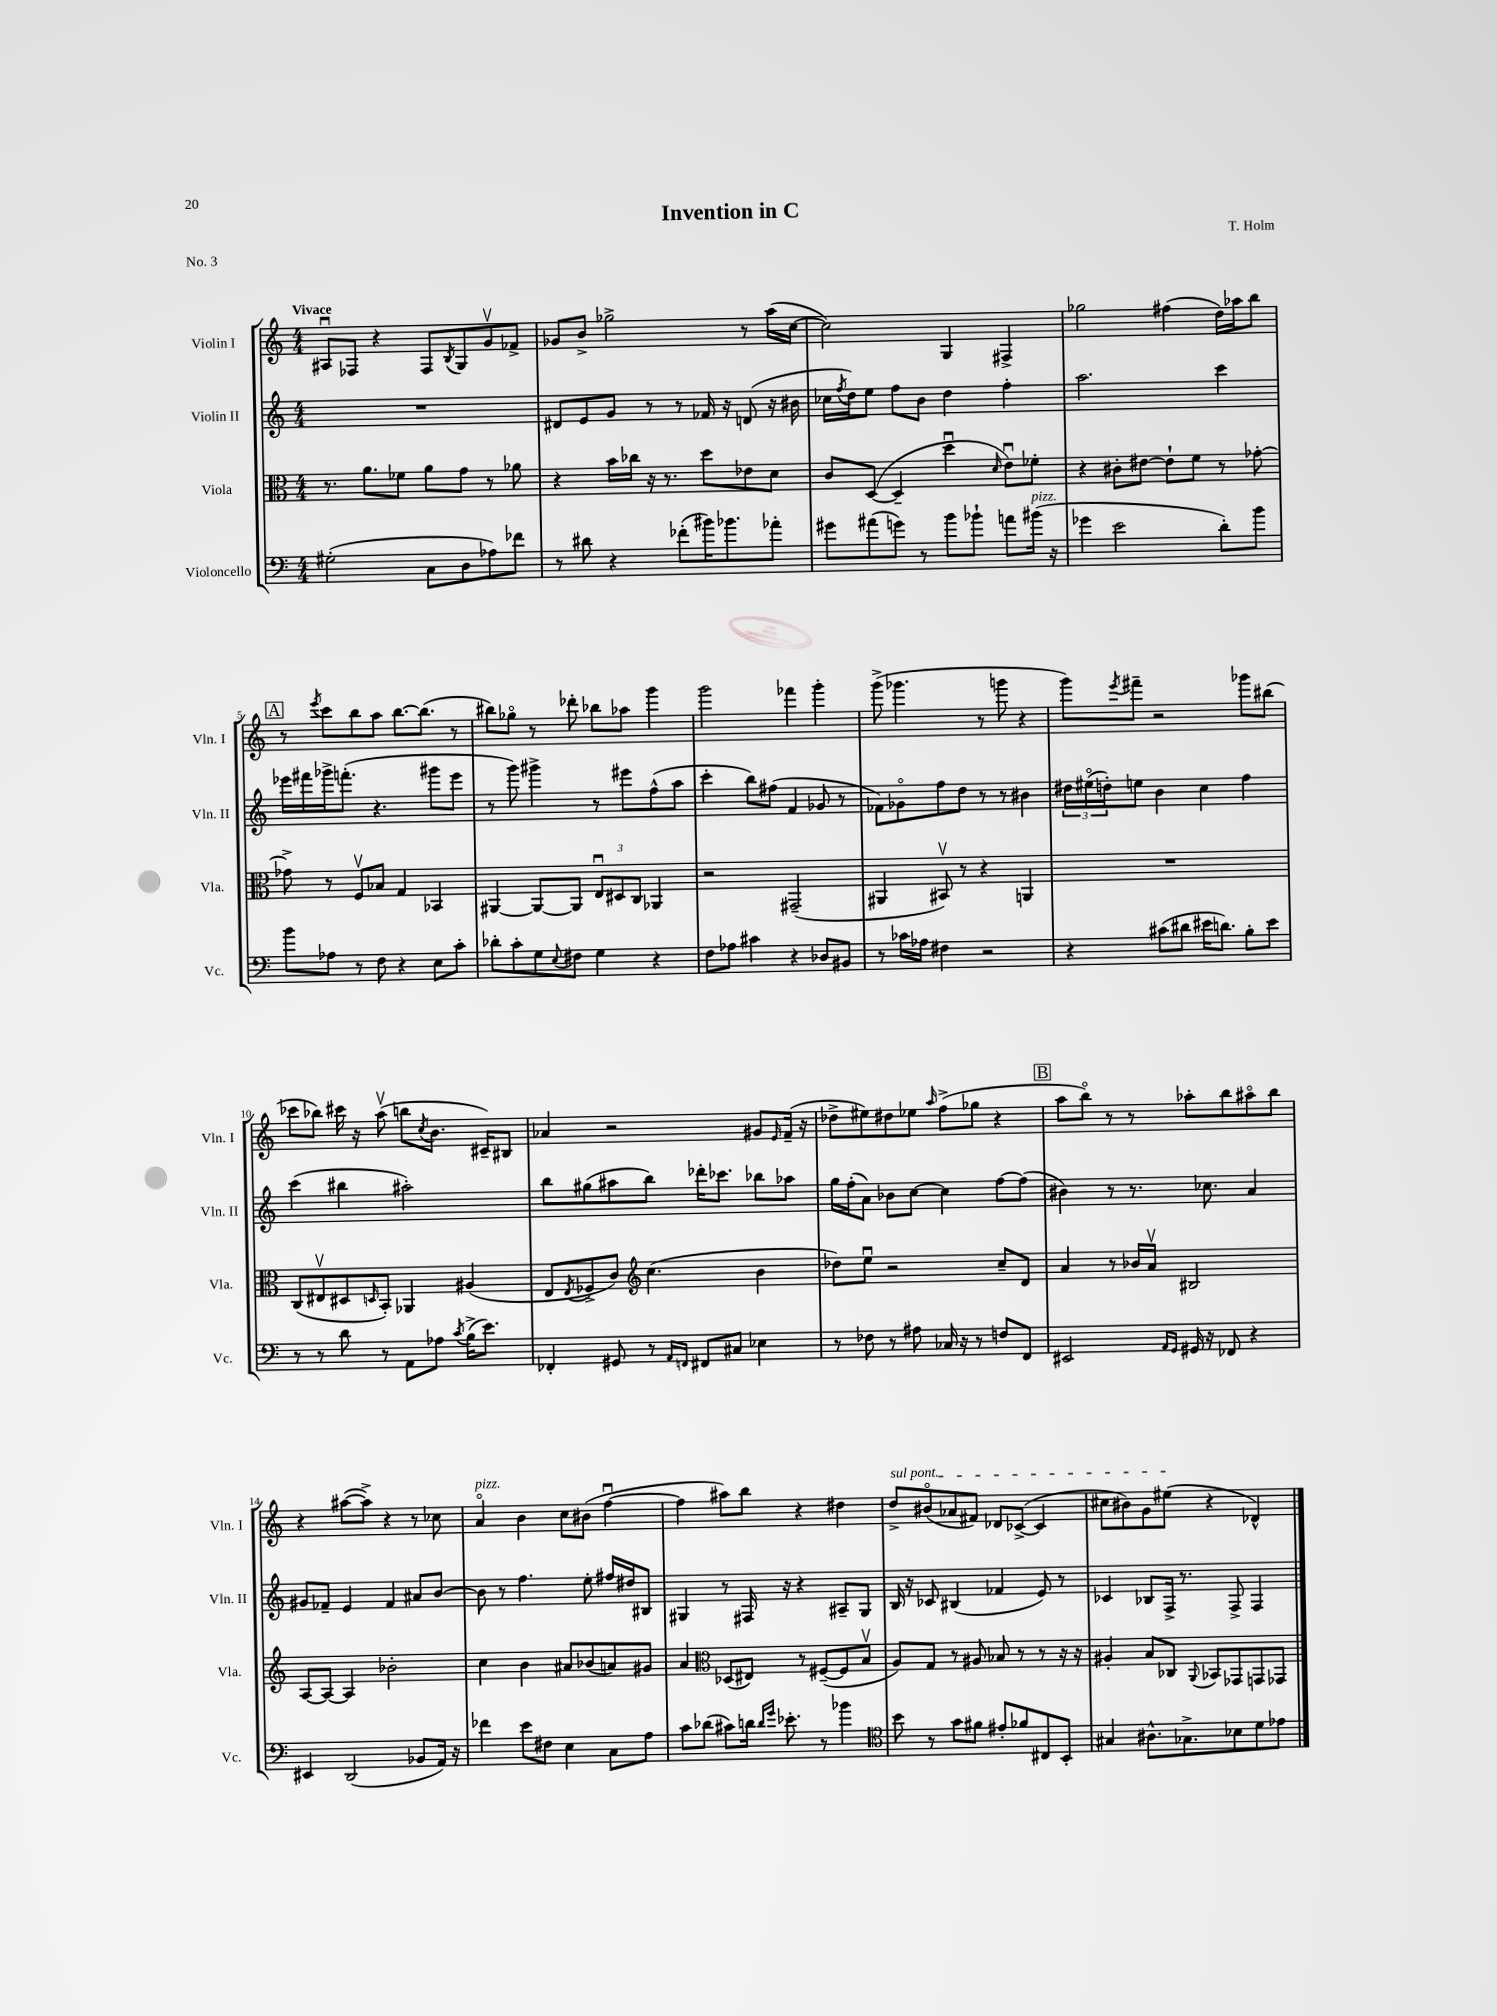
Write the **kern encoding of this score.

**kern	**kern	**kern	**kern
*part4	*part3	*part2	*part1
*staff4	*staff3	*staff2	*staff1
*I"Violoncello	*I"Viola	*I"Violin II	*I"Violin I
*I'Vc.	*I'Vla.	*I'Vln. II	*I'Vln. I
*clefF4	*clefC3	*clefG2	*clefG2
*k[]	*k[]	*k[]	*k[]
*M4/4	*M4/4	*M4/4	*M4/4
=1	=1	=1	=1
!	!	!	!LO:TX:a:B:t=Vivace
(2G#X'\	8.r	1r	8A#Xu/L
.	.	.	8F-X/J
.	8.a\L	.	.
.	.	.	4r
.	8f-X\J	.	.
8C\L	8a\L	.	8F-/L
.	.	.	8qB/
8D\	8g\J	.	8G/
8A-X\)	8r	.	8gv/
8f-X\J	8a-X\	.	8f-X^/J
=2	=2	=2	=2
8r	4r	8d#X/L	8g-X/L
8d#X\	.	8e/	8b^/J
4r	16b\LL	8g/J	2gg-X^\
.	16cc-X\JJ	.	.
.	16r	8r	.
.	8.r	.	.
(8f-X'\L	.	8r	.
16b#X\K)	8dd\L	16f-X/	.
8.b-X\	.	16r	.
.	8e-X\	(8dn/	8r
8a-X'\J	8d\J	16r	(16aa\LL
.	.	16b#X\	[16cc\JJ
=3	=3	=3	=3
8g#X\L	8c/L	16cc-X\LL	2cc\])
.	.	8qff/	.
.	.	16dd\J)	.
(8a#X\	([8D/J	8ee\J	.
8gn\J)	4D~/]	8ff\L	.
8r	.	8b\J	.
8b\L	4ddu\	4dd\	4G/
8b-X`\J	.	.	.
.	16qqd/	.	.
8an\L	8eu\L)	4ff'\	4F#X^/
!LO:TX:a:i:t=pizz.	!	!	!
(16b#X\Jk	8f-X'\J	.	.
16r	.	.	.
=4	=4	=4	=4
4g-X\	4r	2.aa\	2gg-X\
2e\	8c#X'\L	.	.
.	[8e#X\J	.	.
.	8e#`\L]	.	(4ff#X\
.	8f\J	.	.
8d'\L)	8r	4ccc\	16dd\LL)
.	.	.	16aa-X\J
8b\J	[8g-X'\	.	8bb\J
!!LO:LB:g=z
!!LO:REH:place=s1:t=A
=5	=5	=5	=5
8b\L	8g-X^\]	16eee-X\LL	8r
.	.	16fff#X\	.
.	.	.	8qeee/
8A-X\J	8r	16ggg-X^\J	8ccc\L
.	.	(8.fffn'\J	.
8r	8Fv/L	.	8bb\
8F\	8B-X/J	4.r	8aa\J
4r	4G/	.	[8.bb\L
.	.	.	(8.bb\J]
8E\L	4BB-X/	8ggg#X\L	.
8c'\J	.	8eee-\J	8r
=6	=6	=6	=6
8d-X'\L	[4AA#X/	8r	8bb#X\L)
8c'\	.	8ggg\)	8gg-X\J
8G\	8AA#/L_	4ggg#X^\	8r
8qqE/	.	.	.
8F#X\J	8AA#/J]	.	8ddd-X'\
4G\	12Eu/L	8r	8bb-X\L
.	12D#X/	.	.
.	.	8eee#X\L	8aa-X\J
.	12C/J	.	.
4r	4AA-X/	(8ff^^\	4ggg\
.	.	8aa\J	.
=7	=7	=7	=7
8F\L	2r	4ccc'\	2ggg\
8A-X\J	.	.	.
4c#X\	.	8bb\L)	.
.	.	(8ff#X\J	.
4r	(2GG#X~/	4f/	4fff-X\
8D-X/L	.	8g-X/	4ggg'\
8BB#X/J	.	8r	.
=8	=8	=8	=8
8r	4AA#X/	8f-X\L)	(8ggg^\
16c-X\LL	.	8g-X\	4.ggg-X\
16A-X\JJ	.	.	.
4F#X\	8BB#Xv/)	8ff\	.
.	8r	8dd\J	.
2r	4r	8r	8r
.	.	8r	8gggn\
.	4AAn/	4b#X\	4r
=9	=9	=9	=9
4r	1r	24dd#X\LL	8ggg\L)
.	.	(24ee#X\	.
.	.	24ddn'\J)	.
.	.	.	8qeee/
.	.	8een\J	8fff#X~\J
(8c#X\L	.	4b\	2r
8d#X\J	.	.	.
16e#X\KL	.	4cc\	.
8.dn\J)	.	.	.
8B'\L	.	4ff\	8ggg-X\L
8e#\J	.	.	(8bb#X\J
!!LO:LB:g=z
=10	=10	=10	=10
8r	(8C/L	(4ccc\	8ccc-X\L
8r	8E#Xv/	.	8bb-X\J)
8d\	8D#X/	4bb#X\	16ccc#X\
.	.	.	16r
.	16qqDn/	.	.
8r	8BB'/J)	.	(8aav\
8AA\L	4AA-X/	2aa#X'\)	8bbn\L
.	.	.	8qcc/
8A-X\J	.	.	8.b\J
8qc/	.	.	.
(16B^\KL	(4A#X/	.	.
8.e\J)	.	.	16c#X~/KL)
.	.	.	8B#X/J
=11	=11	=11	=11
4FF-X'/	8E/L	8bb\L	4a-X/
.	8qE/	.	.
.	8F-X^/	(8gg#X\	.
8GG#X/	8c/J)	8aa#X\	2r
*	*clefG2	*	*
8r	(4.cc\	8bb\J)	.
16qqAA/LL	.	.	.
16qqFFn/JJ	.	.	.
8FF#X/L	.	16ddd-X'\KL	.
.	.	8.ccc-X\J	.
8C#X/J	.	.	.
4E-X\	4b\	8bb-X\L	8g#X/L
.	.	.	16qqe/
.	.	8aa-X\J	(16f~/Jk
.	.	.	16r
=12	=12	=12	=12
8r	8dd-X\L)	16gg\LL	8dd-X^\L
.	.	(16ff'\J	.
8F-X\	8eeu\J	8a\J)	8ee#X\)
8r	2r	8b-X\L	8dd#X\
8A#X\	.	[8cc\J	8ee-X\J
.	.	.	16qqaa/
16C-X/	.	4cc\]	(8ff^\L
16r	.	.	.
8r	.	.	8gg-X\J
8Fn/L	8cc~/L	[8ff\L	4r
8FF/J	8d/J	(8ff\J]	.
!!LO:REH:place=s1:t=B
=13	=13	=13	=13
2EE#X/	4a/	4b#X\)	8aa\L
.	.	.	8bb\J)
.	8r	8r	8r
.	16b-X/LL	8.r	8r
.	16av/JJ	.	.
16qqAA/LL	.	.	.
16qqGG/JJ	.	.	.
16GG#X/	2B#X/	.	8aa-X'\L
16r	.	8.cc-X\	.
8FF-X/	.	.	8bb\
4r	.	4a/	8aa#X\
.	.	.	8bb\J
!!LO:LB:g=z
=14	=14	=14	=14
4EE#X/	[8A/L	8g#X/L	4r
.	8A/J_	8f-X~/J	.
(2DD/	4A/]	4e/	([8aa#X\L
.	.	.	8aa#^\J])
.	2b-X'\	4f-/	4r
8BB-X/L	.	8a#X/L	8r
16AA/Jk)	.	[8b/J	8cc-X\
16r	.	.	.
=15	=15	=15	=15
!	!	!	!LO:TX:a:i:t=pizz.
4f-X\	4cc\	8b\]	4a/
.	.	8r	.
8e\L	4b\	4.ff\	4b\
8F#X\J	.	.	.
4E\	8a#X/L	.	8cc\L
.	(8b-X/	8ee'\	(8b#X\J
8C\L	8an/)	16ff#X/LL	[4ffu\
.	.	16dd#X/J	.
8A\J	8g#X/J	8B#X/J	.
=16	=16	=16	=16
8c\L	4a/	4G#X/	4ff\]
(8d-X\J	.	.	.
*	*clefC3	*	*
8c#X\L)	(8D-X/L	8r	8aa#X\L)
16dn\Jk	8E#X/J)	16F#X/	8bb\J
16qqd/LL	.	.	.
16qqg/JJ	.	.	.
8.e-X'\	.	16r	.
.	8r	4r	4r
8r	([8F#X~/L	.	.
4b-X\	8F#/]	8A#X~/L	4dd#X\
.	8Bv/J	8G#/J	.
=17	=17	=17	=17
*clefC4	*	*	*
!	!	!	!LO:TX:a:i:t=sul pont.
8b\	8A/L)	16B/	8dd^/L
.	.	16r	.
8r	8G/J	8c-X/	(8b#X/
8g\L	8r	(4B#X/	8a-X/
8f#X\J	8A#X/	.	8f#X/J)
8e#X'/L	8B-X/	4f-X/	8d-X/L
8f-X/	8r	.	([8c-X^/J
8C#X/	8r	8e/)	4c-/]
8BB'/J	16r	8r	.
.	16r	.	.
=18	=18	=18	=18
4G#X/	4A#X'/	4c-X/	8cc#X\L
.	.	.	8b#X\)
8.A#X^^\L	8B/L	8B-X/L	8g\
.	8C-X/J	16F^/Jk	(8ee#X\J
8.G-X^\	.	8.r	.
.	8qqAA/	.	.
.	8BB-X/L	.	4r
8B-X\	8GG-X/	8F^/	.
8d\	8GGn/	4F/	4d-X^^/)
8e-X\J	8GG-X/J	.	.
==	==	==	==
*-	*-	*-	*-
